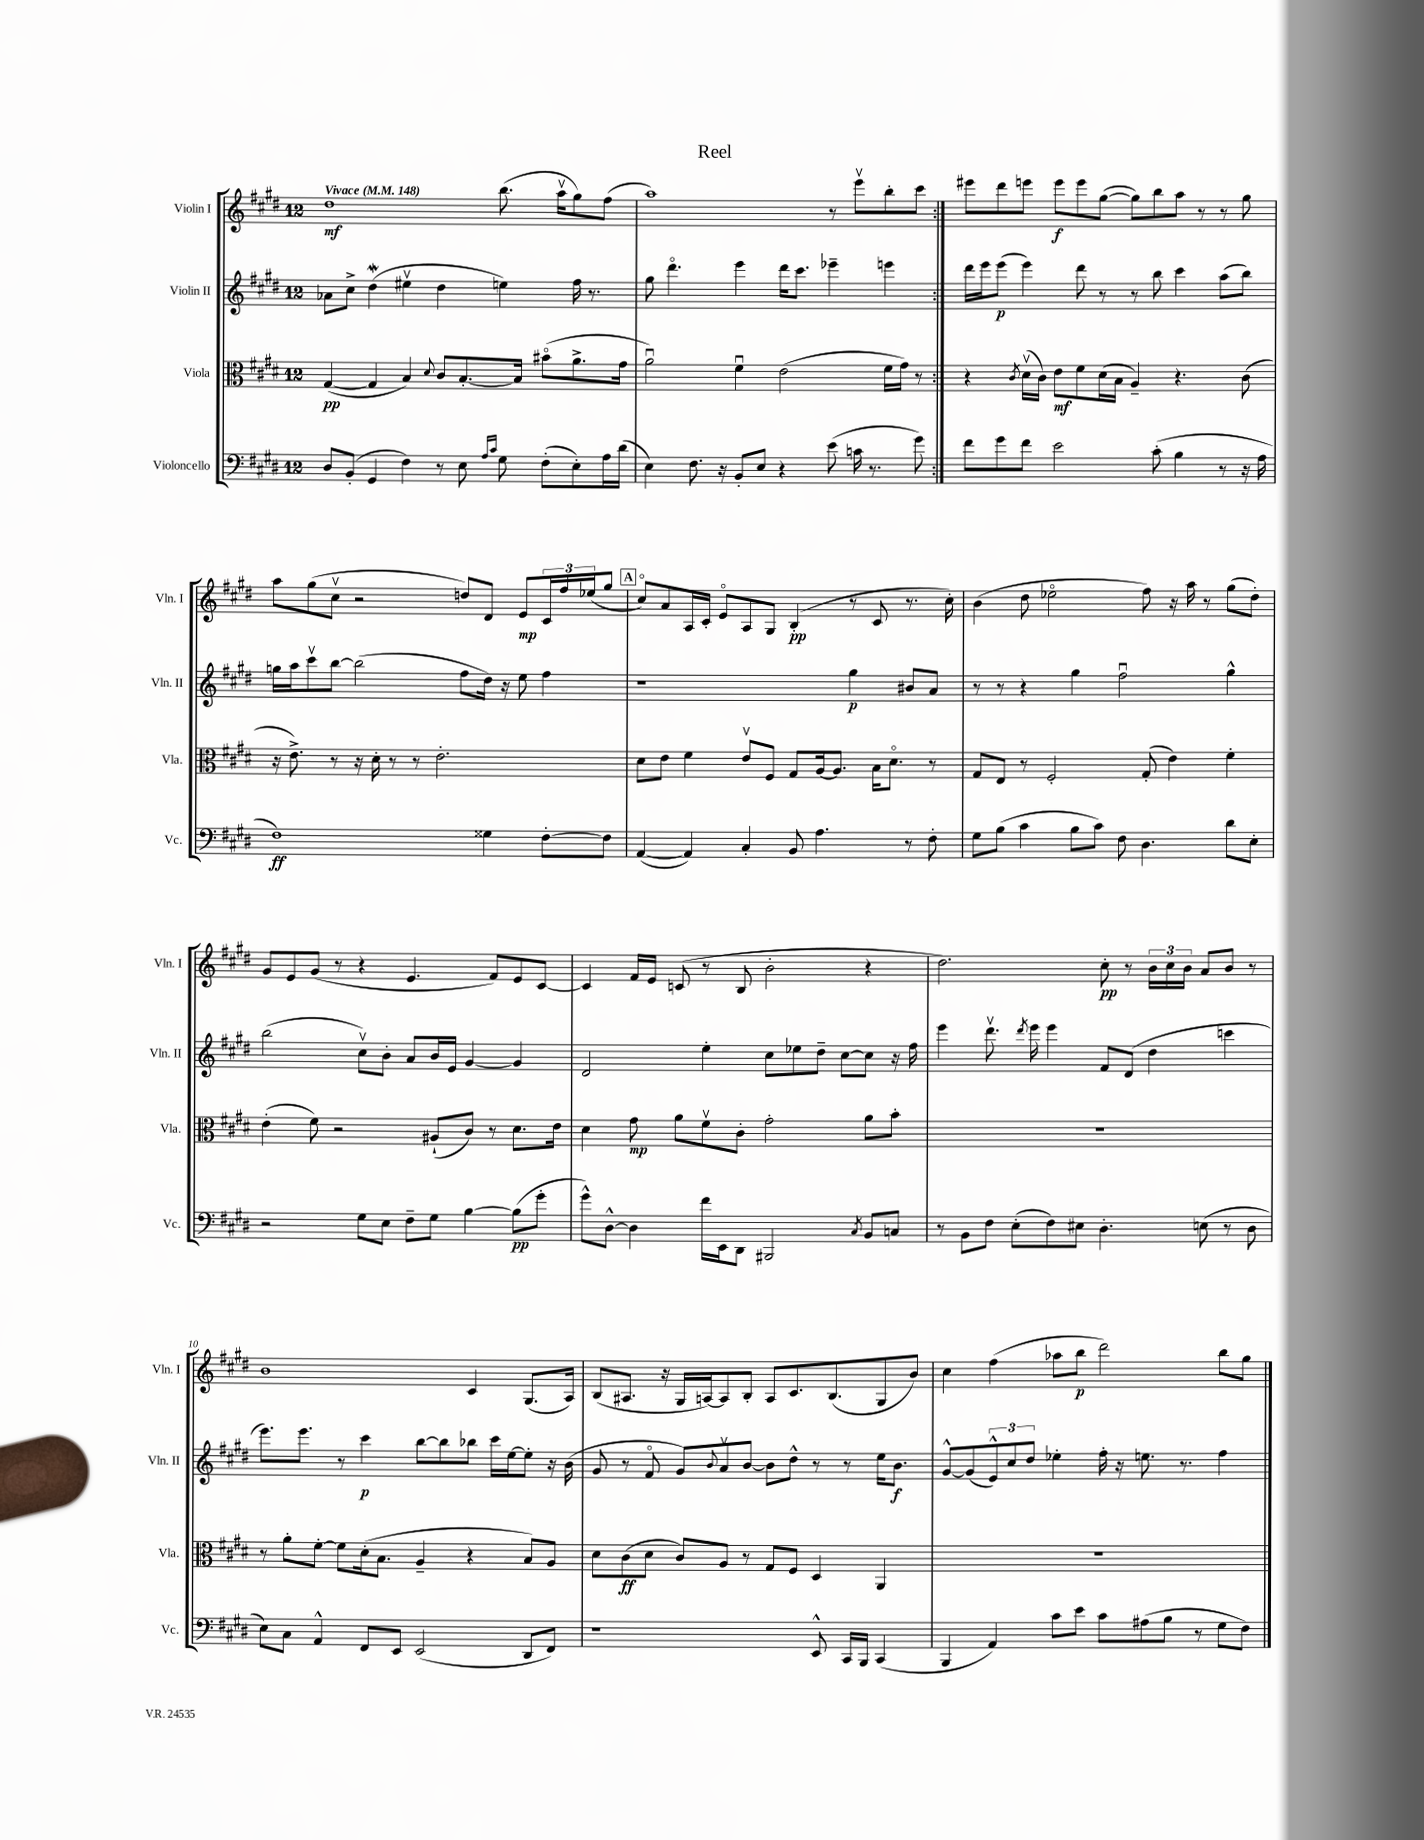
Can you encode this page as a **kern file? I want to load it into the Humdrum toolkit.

**kern	**kern	**kern	**kern
*staff4	*staff3	*staff2	*staff1
*clefF4	*clefC3	*clefG2	*clefG2
*k[f#c#g#d#]	*k[f#c#g#d#]	*k[f#c#g#d#]	*k[f#c#g#d#]
*M12/8	*M12/8	*M12/8	*M12/8
*MM148	*MM148	*MM148	*MM148
8D#	([4G#	8a-	1dd#
(8BB'	.	8cc#^	.
4GG#	4G#]	(4dd#	.
4F#)	4B)	4ee#v	.
.	8qqd#	.	.
8r	8c#	4dd#	.
8E	[8.B'	.	.
16qqA	.	.	.
16qqc#	.	.	.
8G#	.	4ee)	(8.bb
.	16B]	.	.
(8F#'	(8b#o	.	.
.	.	.	16aav
8E')	8.a^	16ff#	8gg#)
.	.	8.r	.
16A	.	.	(8ff#
(16d#	16g#	.	.
=	=	=	=
4E)	2au)	8gg#	1aa)
.	.	4.ddd#o	.
8.F#	.	.	.
16r	.	.	.
8BB'	4f#u	4eee	.
8E	.	.	.
4r	(2e	16ddd#	.
.	.	8.ccc#	.
(8e	.	4eee-~	8r
16c	.	.	8eeev
8.r	.	.	.
.	16f#	4eee	8bb'
.	16g#)	.	.
8g#)	8r	.	8ccc#
=:|!	=:|!	=:|!	=:|!
8f#	4r	16ddd#	8eee#
.	.	16eee	.
8g#	.	(8eee	8ddd#
.	8qc#	.	.
8f#	(16d#v	4eee)	8eee
.	16c#)	.	.
2e	8e	.	8eee
.	8f#	8ddd#	8eee
.	(16d#	8r	([8gg#
.	16B	.	.
.	4A~)	8r	8gg#])
(8c#'	.	8bb	8bb
4B	4.r	4ccc#	8aa
.	.	.	8r
8r	.	(8aa	8r
16r	(8c#	8bb)	8gg#
16A	.	.	.
=	=	=	=
1F#)	16r	16gg	8aa
.	8.e^)	16aa	.
.	.	8ccc#v	(8gg#
.	8r	[8bb	8cc#v
.	16r	(2bb]	2r
.	16d#'	.	.
.	8r	.	.
.	8r	.	.
.	2.e'	.	.
.	.	8ff#	8dd)
4G##	.	16dd#)	8d#
.	.	16r	.
.	.	8ee	8e
[8F#'	.	4ff#	24c#
.	.	.	24ff#
.	.	.	(24ee-
8F#]	.	.	8gg#
=	=	=	=
([4AA	8d#	1r	8cc#o)
.	8e	.	8a
4AA])	4f#	.	16A
.	.	.	16c#'
.	.	.	8eo
4C#'	8ev	.	8A
.	8F#	.	8G#
8BB	8G#	.	(4B'
4.A	[16A	.	.
.	8.A]	.	.
.	.	4gg#	8r
.	16B	.	8c#
.	8.d#o	.	.
8r	.	8b#	8.r
8F#'	8r	8a	.
.	.	.	16cc#')
=	=	=	=
8G#	8G#	8r	(4b
(8B	8E	8r	.
4c#	8r	4r	8dd#
.	2F#'	.	2ee-o
8B	.	4gg#	.
8c#)	.	.	.
8F#	.	2ff#u	.
4.D#	(8G#'	.	8ff#)
.	4e)	.	16r
.	.	.	16aa
.	.	.	8r
8d#	4f#'	4gg#^^	(8gg#
8E'	.	.	8dd#')
=	=	=	=
2r	(4e'	(2bb	8g#
.	.	.	8e
.	8f#)	.	(8g#
.	2r	.	8r
8G#	.	8cc#v)	4r
8E	.	8b'	.
8F#~	.	8a	4.e
8G#	(8A#`	16b	.
.	.	16e	.
[4B	8c#)	[4g#	.
.	8r	.	8f#)
(8B]	8.d#	4g#]	8e
8g#'	.	.	[8c#
.	16e	.	.
=	=	=	=
8g#^^)	4d#	2d#	4c#]
[8D#^^	.	.	.
4D#]	8g#	.	16f#
.	.	.	16e
.	8a	.	(8c
16f#	8f#v	4ee'	8r
16EE	.	.	.
8DD#	8c#'	.	8B
2BBB#	2g#'	8cc#	2b'
.	.	8ee-	.
.	.	8dd#~	.
.	.	[8cc#	.
8qC#	.	.	.
8BB	8a	8cc#]	4r
8C	8b'	16r	.
.	.	16ff#	.
=	=	=	=
8r	1.r	4eee	2.dd#)
8BB	.	.	.
8F#	.	8.ddd#v	.
(8E'	.	.	.
.	.	8qddd#	.
.	.	16eee	.
8F#)	.	4eee	.
8E#	.	.	.
4.D#'	.	8f#	8cc#'
.	.	(8d#	8r
.	.	4dd#	24b
.	.	.	24cc#
.	.	.	24b
(8E	.	.	8a
8r	.	4ccc	8b
8D#	.	.	8r
=	=	=	=
8E)	8r	8.eee)	1b
8C#	8a'	.	.
.	.	8.eee	.
4AA^^	[8f#'	.	.
.	8f#]	8r	.
8FF#	(16d#'	4ccc#	.
.	8.B	.	.
8EE	.	.	.
(2EE	4A~	[8bb	.
.	.	8bb]	.
.	4r	8bb-	4c#
.	.	16ccc#	.
.	.	[16ee	.
8DD#	8B)	8ee']	(8.G#
8FF#)	8A	16r	.
.	.	(16b	16A)
=	=	=	=
1r	8d#	8g#	(8B
.	(8c#	8r	8.A#
.	8d#	8f#o	.
.	.	.	16r
.	8c#)	8g#)	16G#
.	.	.	[16A)
.	.	8qqb	.
.	8A	8av	8A]
.	8r	[8b	8B'
.	8G#	8b]	8A
.	8F#	8dd#^^	8.c#
8EE^^	4D#	8r	.
.	.	.	(8.B
16CC#	.	8r	.
16BBB	.	.	.
(4CC#	4AA	16ee	8G#
.	.	8.b	.
.	.	.	8b)
=	=	=	=
4BBB	1.r	[8g#^^	4cc#
.	.	(8g#]	.
4AA)	.	12e^^)	(4ff#
.	.	12cc#	.
.	.	12dd#	.
8c#	.	4ee-'	8aa-
8e	.	.	8bb
8c#	.	16ff#'	2ddd#)
.	.	16r	.
(8A#	.	8.ee	.
8B	.	.	.
.	.	8.r	.
8r	.	.	.
8G#	.	4ff#	8bb
8F#)	.	.	8gg#
==	==	==	==
*-	*-	*-	*-
